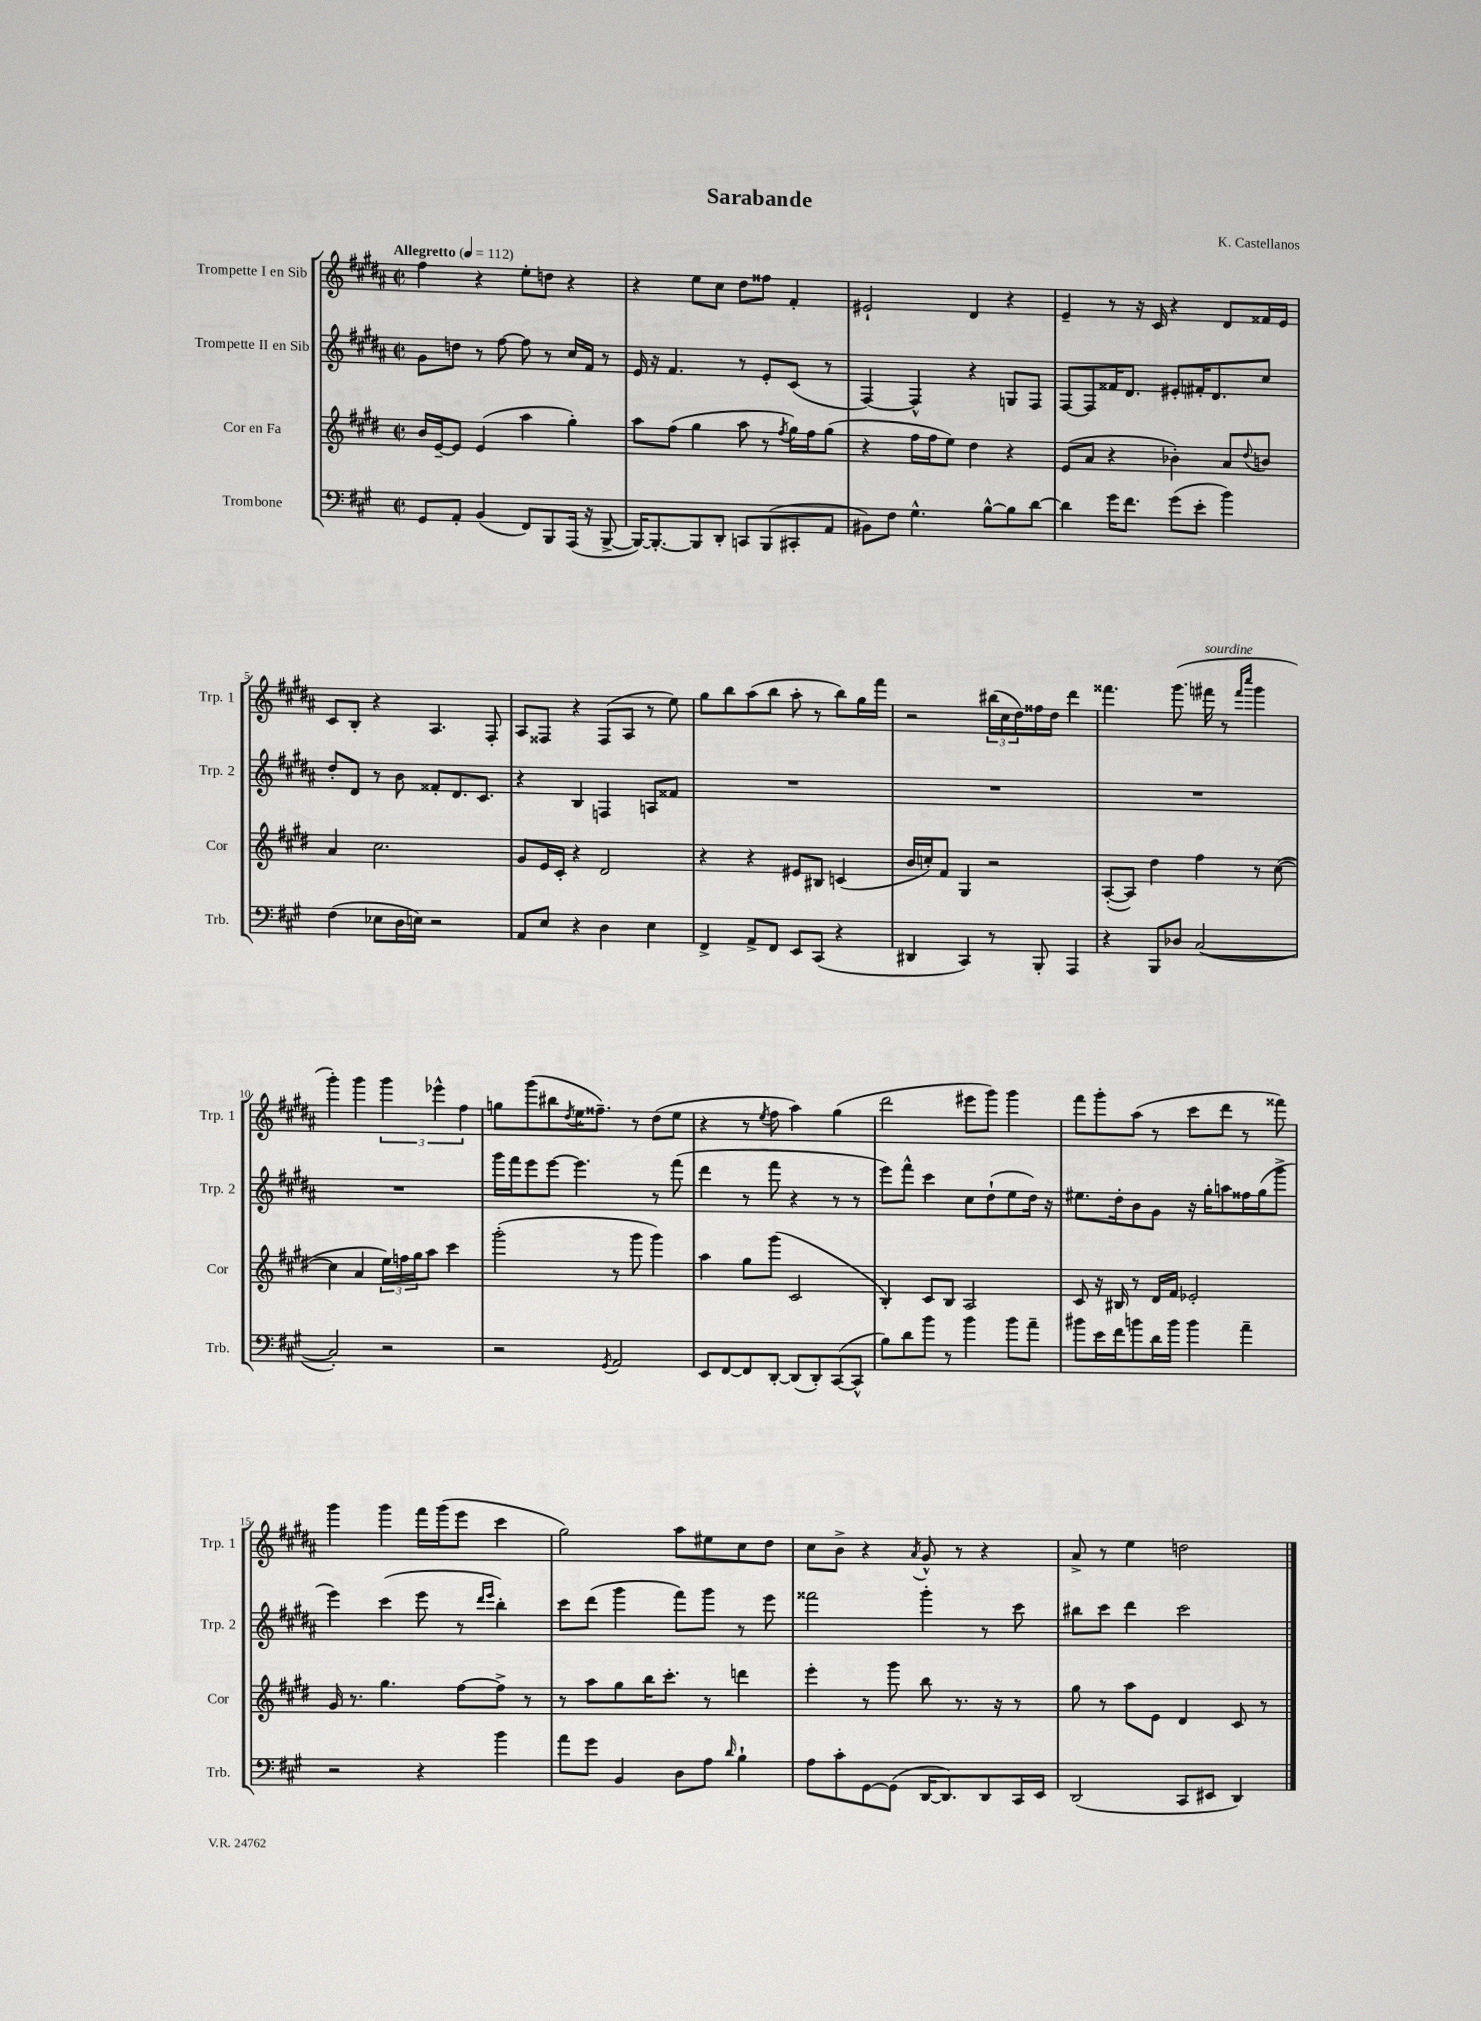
\header { title = "Sarabande" composer = "K. Castellanos" }
<<
\new StaffGroup <<
\new Staff = "s0" \with { instrumentName = "Trompette I en Sib" shortInstrumentName = "Trp. 1" } {
    \clef treble \key b \major \defaultTimeSignature \time 2/2 \tempo "Allegretto" 4 = 112
    fis''4 r4 e''8-. d''8 r4 |
    r4 e''8 cis''8 dis''8 fisis''8 fis'4-. |
    eis'2-! dis'4 r4 |
    e'4-- r8 r16 cis'16 r4 dis'8 fisis'16 e'16 |
    cis'8 b8-. r4 ais4. fis8-. |
    ais8 fisis8 r4 fisis8( ais8 r8 e''8) |
    gis''8 b''8 ais''8( b''8 ais''8-. r8 b''8) gis''16 fis'''16 |
    r2 \tuplet 3/2 { bis''16( cis''16 dis''16) } fisis''16 dis''16 dis'''4 |
    fisis'''4. gis'''8.( fis'''16^\markup { \italic "sourdine" } r8 \grace { fis'''16 cis''''16 } gis'''4 |
    gis'''4-.) gis'''4 \tuplet 3/2 { gis'''4 ees'''4-^ fis''4 } |
    g''8 gis'''8( bis''8 \acciaccatura { dis''8 } e''16 fisis''8.--) r8 dis''8( e''8 |
    r4 r8 \acciaccatura { e''8 } fis''8 ais''4) gis''4( |
    dis'''2 eis'''8 gis'''8) gis'''4 |
    fis'''8 gis'''8-. ais''8( r8 cis'''8 dis'''8 r8 fisis'''8) |
    gis'''4 gis'''4 fis'''16 gis'''16( e'''8 cis'''4 |
    gis''2) ais''8 eis''8 cis''8 dis''8 |
    cis''8 b'8-> r4 \acciaccatura { ais'8 } gis'8-^ r8 r4 |
    ais'8-> r8 e''4 d''2 \bar "|." |
}
\new Staff = "s1" \with { instrumentName = "Trompette II en Sib" shortInstrumentName = "Trp. 2" } {
    \clef treble \key b \major \defaultTimeSignature \time 2/2
    gis'8 d''8 r8 fis''8~ fis''8 r8 cis''16 fis'16 r8 |
    e'16 r16 fis'4. r8 e'8-. cis'8( r8 |
    fis4~) fis4-^ r4 g8 fis8 |
    fis8~ fis8 fisis'16 dis'8. eis'8-. fis'16-. dis'8. cis''8 |
    dis''8-. dis'8 r8 b'8 fisis'8-. dis'8. cis'8. |
    r4 b4 f4 a8 fisis'8 |
    R1 |
    R1 |
    R1 |
    R1 |
    gis'''16 fis'''16 e'''8 e'''8~ e'''4. r8 fis'''8( |
    dis'''4 r8 fis'''8 r4 r8 r8 |
    e'''8) fis'''8-^ cis'''4 cis''8 dis''8-!( e''8 dis''16) r16 |
    eis''8. dis''16-. b'8 gis'8 r16 gis''16-. a''8 fisis''16 gis''16( gis'''8-> |
    e'''4) cis'''4( e'''8 r8 \grace { dis'''16 e'''16 } b''4-.) |
    cis'''8 dis'''8( gis'''4 fis'''8) gis'''8 r8 e'''8 |
    fisis'''2 gis'''4-. r8 cis'''8 |
    bis''8 cis'''8 dis'''4 cis'''2 \bar "|." |
}
\new Staff = "s2" \with { instrumentName = "Cor en Fa" shortInstrumentName = "Cor" } {
    \clef treble \key e \major \defaultTimeSignature \time 2/2
    b'16 e'16~-- e'8 e'4( a''4 gis''4-.) |
    a''8 fis''8( gis''4 a''8 r8 \acciaccatura { fis''8 } gis''16) fis''16 gis''8( |
    r4 fis''16 fis''16 e''8) dis''4 r4 |
    e'8( a'8 r4 bes'4-.) a'8 \appoggiatura { dis''8 } b'8 |
    a'4 cis''2. |
    gis'8 e'16 cis'16-. r4 dis'2 |
    r4 r4 eis'8 bis8 c'4( |
    b'16 c''16-.) fis'8 gis4 r2 |
    a8~-.( a8) dis''4 fis''4 r8 cis''8~( |
    cis''4 a'4 \tuplet 3/2 { e''16) f''16 gis''16 } a''8 cis'''4 |
    gis'''2-.( r8 gis'''8 gis'''4) |
    a''4 gis''8 gis'''8( cis'2 |
    b4-.) cis'8 b8 a2 |
    cis'8 r16 bis16 r8 dis'16 fis'16 ees'2-. |
    gis'16 r8. gis''4. fis''8~ fis''8-> r8 |
    r8 a''8 gis''8 b''16 cis'''8.-. r8 d'''4 |
    e'''4-. r8 gis'''8 b''8 r8. r16 r8 |
    gis''8 r8 a''8 e'8 dis'4 cis'8 r8 \bar "|." |
}
\new Staff = "s3" \with { instrumentName = "Trombone" shortInstrumentName = "Trb." } {
    \clef bass \key a \major \defaultTimeSignature \time 2/2
    gis,8 a,8-. b,4( fis,8) b,,8 a,,16( r16 b,,8~-> |
    b,,16~) b,,8.~-. b,,8 d,8-. c,8 b,,8( cis,8-. a,8 |
    bis,8) fis8 gis4.-^ b8~-^ b8 d'8~ |
    d'4 gis'16 fis'8. gis'8( e'8-. b'4) |
    fis4( ees8 d16 e16) r2 |
    a,8 e8 r4 d4 e4 |
    fis,4-> a,8-> fis,8 e,8 cis,8( r4 |
    dis,4 cis,4) r8 b,,8-. a,,4 |
    r4 b,,8 des8 cis2~( |
    cis2-.) r2 |
    r2 \acciaccatura { gis,8 } a,2 |
    e,8 fis,8~ fis,8 d,8~-. d,8( d,8-.) cis,8~( cis,8-^ |
    b8) d'8 b'8 r8 b'4 b'8 a'8-- |
    bis'8 e'16 fis'16 b'8 d'16 b'16 b'4 a'4-- |
    r2 r4 b'4 |
    a'8 gis'8 b,4 d8 a8 \grace { d'16 } b4-! |
    a8 cis'8-. gis,8~ gis,8( d,16~ d,8.) d,8 cis,16 e,16 |
    d,2( cis,8 eis,8 d,4) \bar "|." |
}
>>
>>
